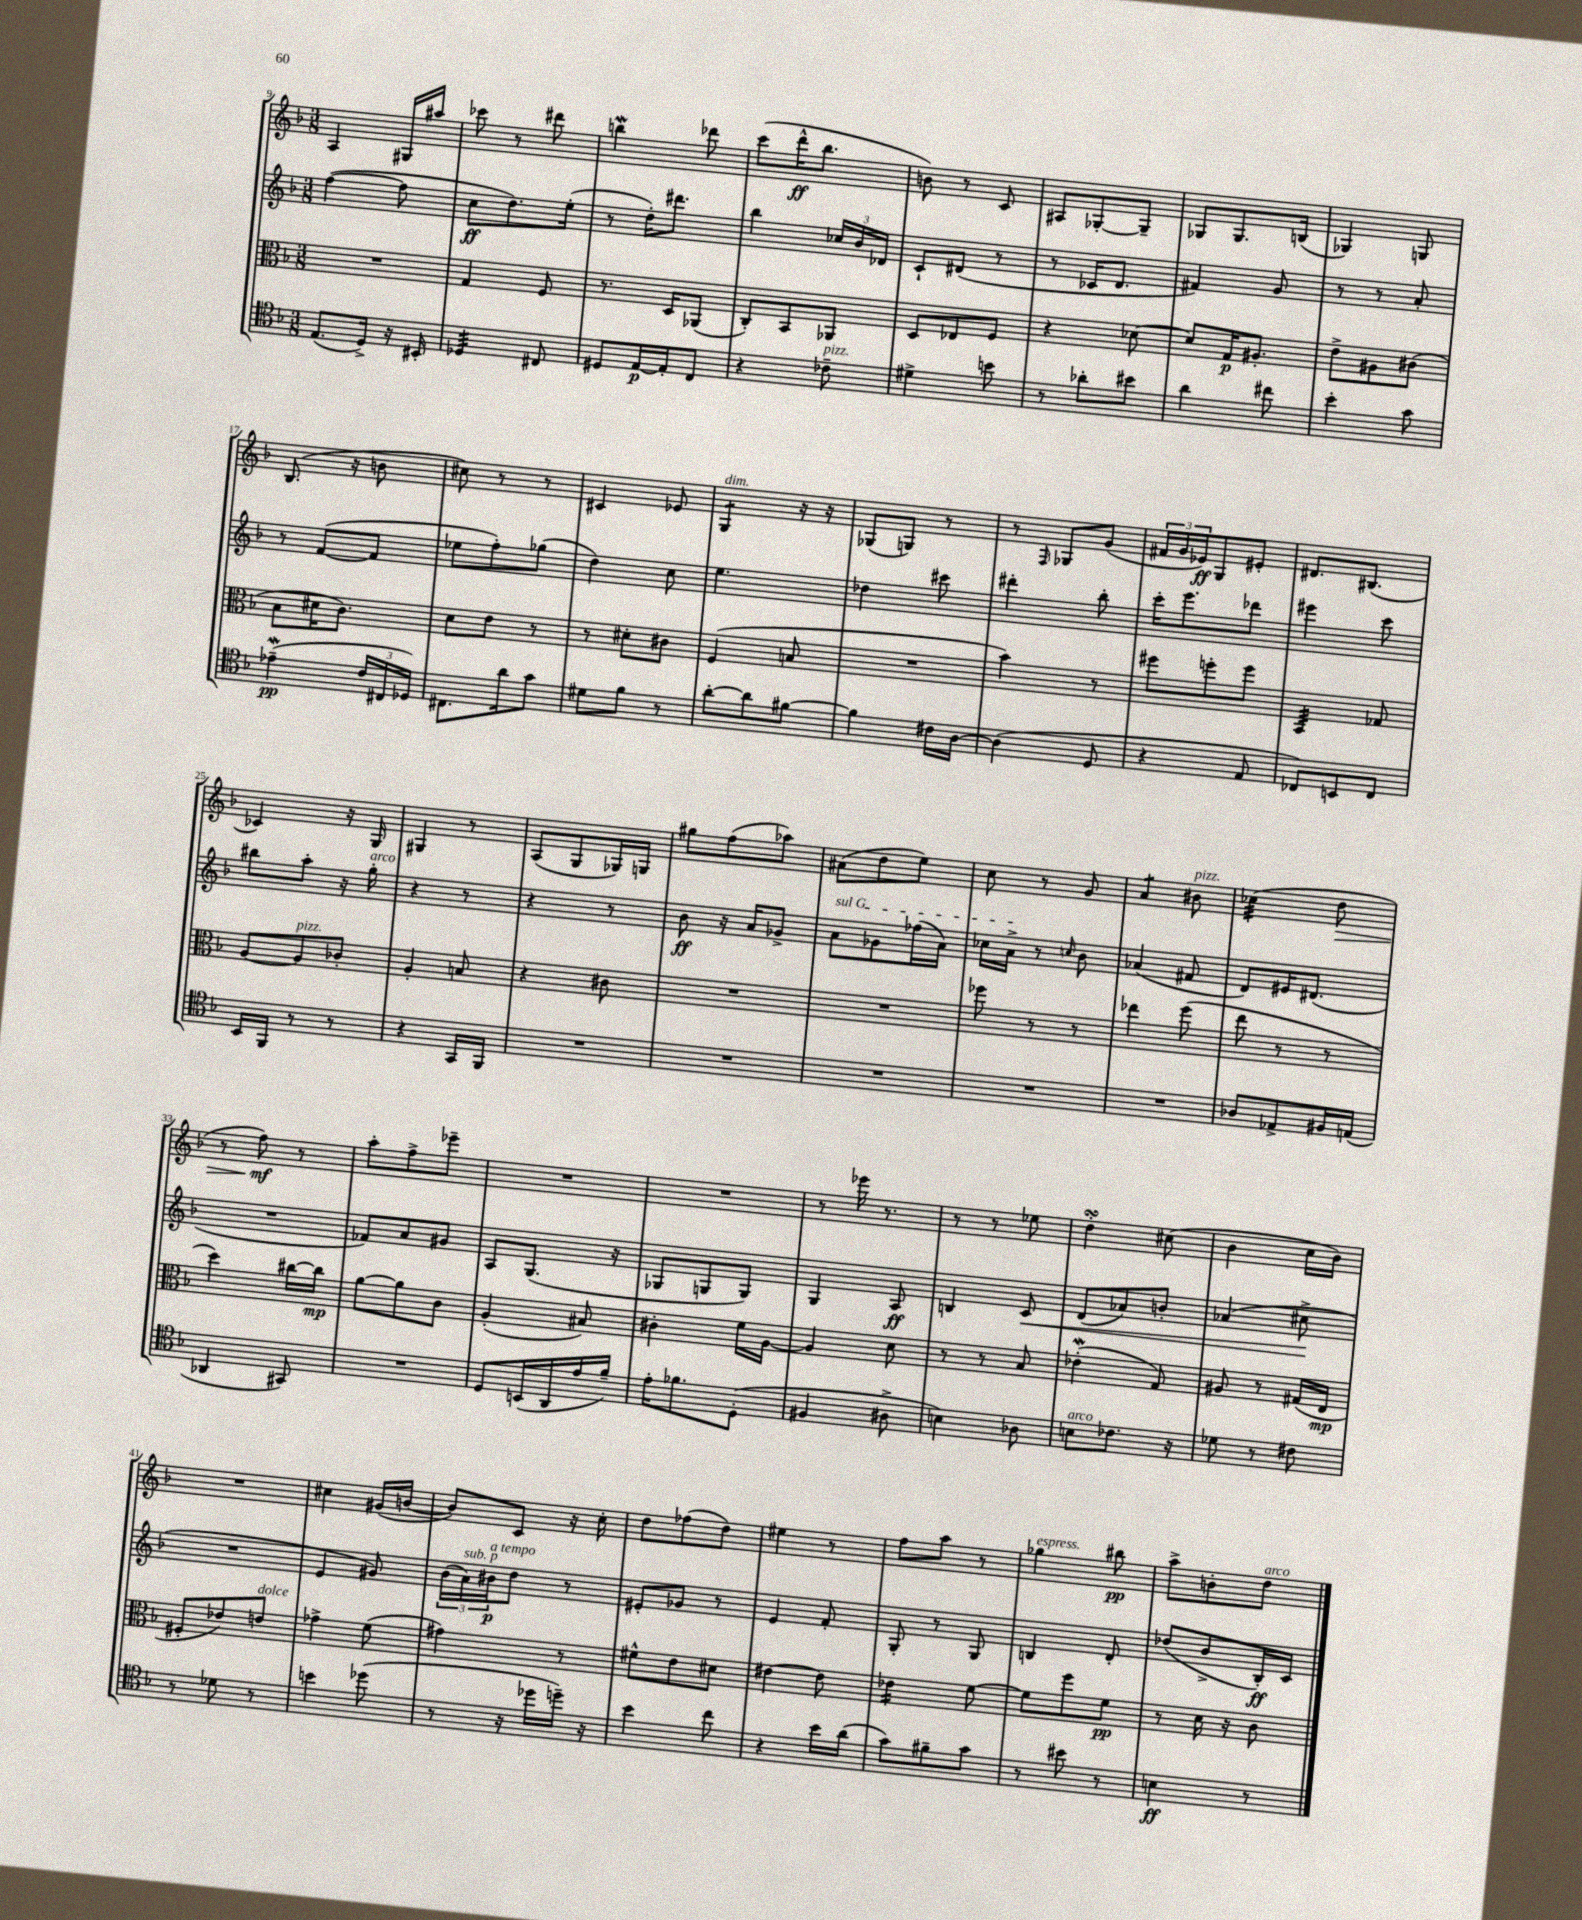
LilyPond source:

<<
\new StaffGroup <<
\new Staff = "s0" {
    \clef treble \key f \major \numericTimeSignature \time 3/8
    a4 gis16 ais''16 |
    ces'''8 r8 dis'''8 |
    b''4\mordent des'''8 |
    c'''8( d'''16-^\ff bes''8. |
    b'8) r8 c'8 |
    ais8 ges8~-. ges8-- |
    ges8 ges8. b16( |
    ges4) g8 |
    bes8.( r16 b'8 |
    cis''8) r8 r8 |
    cis'4 ees'8 |
    g4:8^\markup { \italic "dim." } r16 r16 |
    ges8( g8) r8 |
    r8 \grace { f16 } ges8 g'8( |
    \tuplet 3/2 { fis'16 g'16 ees'16\ff) } g8 eis'8-. |
    dis'8. bis8.( |
    ces'4) r16 g16 |
    gis4 r8 |
    a8( g8 ges16) g16 |
    gis''8 f''8( aes''8) |
    ais'8( d''8 e''8) |
    c''8 r8 g'8 |
    a'4:8 bis'8^\markup { \italic "pizz." } |
    ces''4:32( d''8\> |
    r8 f''8\mf\!) r8 |
    a''8-. f''8-> ees'''8-- |
    R4. |
    R4. |
    r8 ees'''16 r8. |
    r8 r8 ees''8 |
    d''4-.\turn cis''8( |
    bes'4 c''16 bes'16) |
    R4. |
    cis''4 gis'16( b'16~ |
    b'8) c'8 r16 c''16-. |
    d''8 fes''8( d''8) |
    eis''4 r8 |
    f''8 a''8 r8 |
    ges''4^\markup { \italic "espress." } bis''8\pp |
    a''8-> b'8-. d''8^\markup { \italic "arco" } \bar "|." |
}
\new Staff = "s1" {
    \clef treble \key f \major \numericTimeSignature \time 3/8
    f''4~( f''8 |
    c''8\ff d''8.) e''16-.( |
    r8 d''16-.) dis'''8. |
    bes''4 \tuplet 3/2 { ces''16 bes'16 des'16 } |
    c'8-! dis'8( r8 |
    r8 ces'16 d'8. |
    fis'4) g'8 |
    r8 r8 a'8-. |
    r8 f'8~( f'8 |
    ees''8 f''8-.) ges''8( |
    d''4) c''8 |
    e''4. |
    des''4 cis'''8 |
    dis'''4-. bes''8-. |
    c'''16-. e'''8. des'''8 |
    eis'''4 c'''8 |
    bis''8 a''8-. r16 g''16-.^\markup { \italic "arco" } |
    r4 r8 |
    r4 r8 |
    bes'8\ff r16 a'16 ges'8-> |
    \once \override TextSpanner.bound-details.left.text = \markup { \italic "sul G" } a'8\startTextSpan ges'8 fes''16( a'16) |
    ces''16 a'16->\stopTextSpan r8 \grace { c''16 } bes'8 |
    aes'4( fis'8 |
    d'8) eis'16 dis'8.( |
    R4. |
    fes'8) a'8 gis'8 |
    a8 g8.( r16 |
    ges8 g8 g8) |
    g4 a8\ff |
    b4 c'8\< |
    d'8( aes'8) b'8-. |
    aes'4( cis''8->\! |
    R4. |
    e'4 gis'8) |
    \tuplet 3/2 { bes'16( a'16^\markup { \italic "sub. p" }) bis'16\p^\markup { \italic "a tempo" } } d''8 r8 |
    eis'8-. ges'8 r8 |
    e'4 f'8-. |
    g8-. r8 g8 |
    b4 d'8-. |
    des''8( bes'8-> bes16-.\ff) c'16 \bar "|." |
}
\new Staff = "s2" {
    \clef alto \key f \major \numericTimeSignature \time 3/8
    R4. |
    g4 f8 |
    r8. d16 aes,8( |
    c8-.) bes,8 aes,8 |
    d8 ees8 f8 |
    r4 des'8~ |
    des'8 g16\p ais8.-. |
    e'8-> ais8 cis'8( |
    bes8 dis'16 c'8.) |
    d'8 e'8 r8 |
    r8 dis'8-. cis'8 |
    f4( b8 |
    R4. |
    bes'4) r8 |
    fis''8 f''8-. f''8 |
    bes,4:32 ges8 |
    a8~ a8^\markup { \italic "pizz." } ces'8-. |
    a4-. b8 |
    r4 cis'8 |
    R4. |
    R4. |
    fes''8 r8 r8 |
    ees''4 f''8( |
    e''8 r8 r8 |
    d''4) cis''16~ cis''16\mp |
    a'8~ a'8 c'8 |
    a4-.( bis8) |
    cis'4-. f'16 a16~ |
    a4 d'8 |
    r8 r8 bes8 |
    ees'4-.\mordent( g8) |
    ais8 r8 gis16( e16\mp |
    fis8-. ees'8) e'8^\markup { \italic "dolce" } |
    ges'4-> f'8( |
    gis'4) r8 |
    fis'8-^ e'8 dis'8 |
    eis'4~ eis'8 |
    ees'4:16 f'8~ |
    f'8 f''8 f'8\pp |
    r8 d'16 r16 c'8 \bar "|." |
}
\new Staff = "s3" {
    \clef tenor \key f \major \numericTimeSignature \time 3/8
    e8.( d16->) r16 bis,16-. |
    des4:32 cis8 |
    dis8 e16~\p e16-. c8 |
    r4 ces'8--^\markup { \italic "pizz." } |
    dis'4-> b'8 |
    r8 aes'8-. bis'8 |
    a'4 cis''8 |
    bes'4-. g'8 |
    ees'4--\mordent\pp( \tuplet 3/2 { c'16 cis16 des16) } |
    cis8. a'16 g'8 |
    dis'8 f'8 r8 |
    a'8~-. a'8 fis'8~ |
    fis'4 cis'16 a16~ |
    a4( d8 |
    r4 e8 |
    ces8) b,8 ces8 |
    bes,16 f,16 r8 r8 |
    r4 g,16 f,16 |
    R4. |
    R4. |
    R4. |
    R4. |
    R4. |
    aes8 ees8-> fis16 e16( |
    aes,4 gis,8) |
    R4. |
    d8 b,16( a,16 e'16 f'16--) |
    e'16-. fes'8. d8-.( |
    fis4 ais8-> |
    b4) aes8 |
    b8^\markup { \italic "arco" } ces'8. r16 |
    des'8 r8 cis'8 |
    r8 des'8 r8 |
    b'4 des''8( |
    r8 r16 des''16 d''16--) r16 |
    bes'4 c''8 |
    r4 bes'16 a'16( |
    g'8) fis'8-- g'8 |
    r8 bis'8 r8 |
    b4\ff r8 \bar "|." |
}
>>
>>
\layout { \context { \Score currentBarNumber = #9 } }
